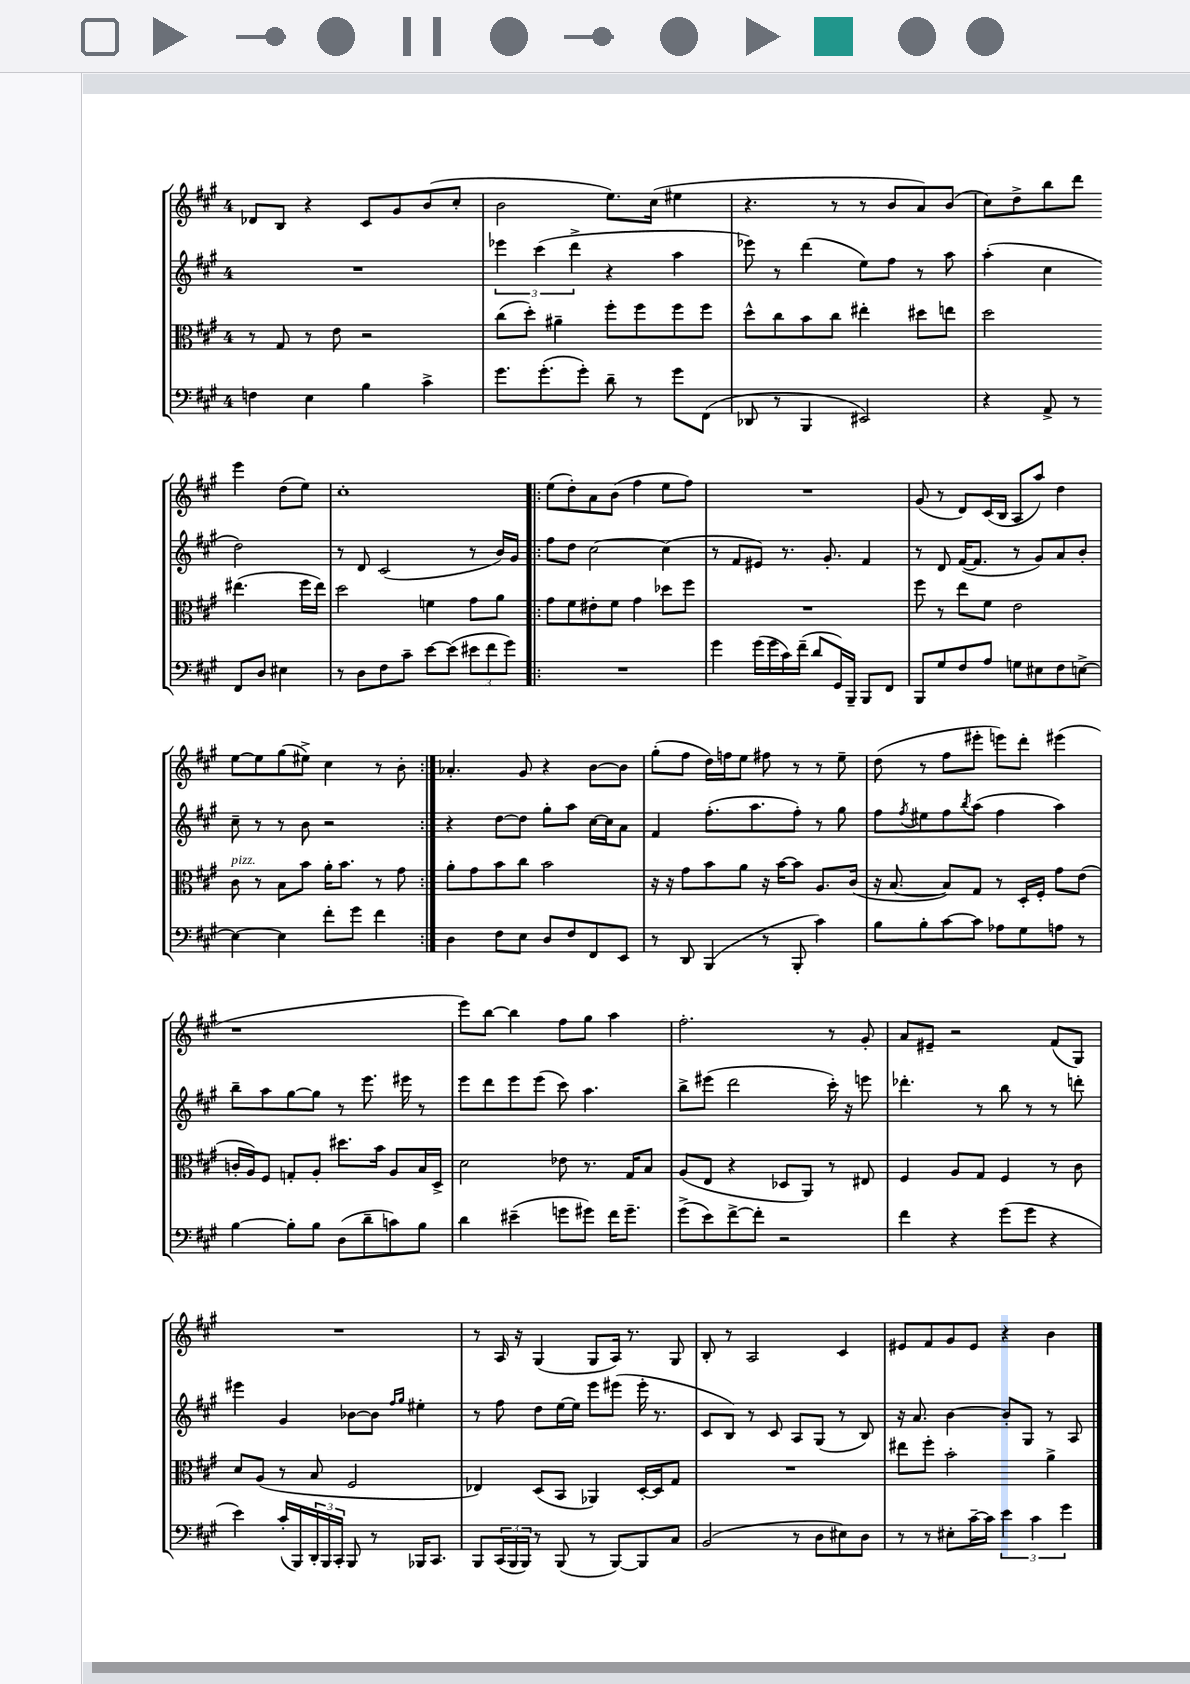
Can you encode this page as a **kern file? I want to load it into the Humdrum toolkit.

**kern	**kern	**kern	**kern
*staff4	*staff3	*staff2	*staff1
*clefF4	*clefC3	*clefG2	*clefG2
*k[f#c#g#]	*k[f#c#g#]	*k[f#c#g#]	*k[f#c#g#]
*M4/4	*M4/4	*M4/4	*M4/4
4F\	8r	1r	8d-/L
.	8G#/	.	8B/J
4E\	8r	.	4r
.	8e\	.	.
4B\	2r	.	8c#/L
.	.	.	8g#/
4c#^\	.	.	(8b/
.	.	.	8cc#'/J
=	=	=	=
8.g#\L	(8cc#\L	6eee-\	2b\
.	8dd'\J)	.	.
.	.	(6ccc#\	.
(8.g#'\	.	.	.
.	4a#~\	.	.
.	.	6ddd^\	.
8g#'\J)	.	.	.
8d~\	8ff#'\L	4r	8.ee\L)
8r	8ff#\	.	.
.	.	.	(16cc#\Jk
8g#\L	8ff#\	4aa\	4ee#\
(8FF#\J	8ff#\J	.	.
=	=	=	=
8DD-/	8dd^^\L	8eee-\)	4.r
8r	8cc#\	8r	.
4BBB/	8b\	(4ddd\	.
.	8cc#\J	.	8r
2EE#/)	4ee#'\	8ee\L)	8r
.	.	8ff#\J	8b/L
.	8dd#\L	8r	8a/)
.	8ee\J	8aa\	(8b/J
=	=	=	=
4r	2dd\	(4aa'\	8cc#\L)
.	.	.	8dd^\
8AA^/	.	4cc#\	8bb\
8r	.	.	8ddd\J
8FF#/L	(4.ee#\	2dd\)	4eee\
8D/J	.	.	.
4E#\	.	.	(8dd\L
.	16ff#\LL	.	8ee\J)
.	16ee#\JJ)	.	.
=	=	=	=
8r	2dd\	8r	1cc#'
8D\L	.	8d/	.
8F#\	.	(2c#/	.
8c#~\J	.	.	.
[8e\L	4f\	.	.
(8e\]J	.	.	.
12e#\L	8g#\L	8r	.
12f#\	.	.	.
.	8a\J	16b/LL)	.
12g#\J)	.	.	.
.	.	16g#/JJ	.
=!|:	=!|:	=!|:	=!|:
1r	8g#\L	8ff#\L	(8ee\L
.	8f#\	8dd\J	8dd'\)
.	8e#'\	[2cc#\	8a\
.	8f#\J	.	(8b\J
.	4g#\	.	4ff#\
.	8dd-\L	(4cc#\]	8ee\L
.	8ff#\J	.	8ff#\J)
=	=	=	=
4g#\	1r	8r	1r
.	.	8f#/L	.
(16g#\LL	.	8e#/J)	.
16g#\	.	.	.
16c#\)	.	8.r	.
(16f#~\JJ	.	.	.
8d/L	.	.	.
.	.	8.g#'/	.
16GG#/L)	.	.	.
16BBB~/JJ	.	.	.
8BBB/L	.	4f#/	.
8FF#/J	.	.	.
=	=	=	=
8BBB/L	8ff#\	8r	(8g#/
8G#/	8r	8d/	8r
8F#/	8ee\L	([16f#/LK	8d/L)
.	.	8.f#/]J	.
8A/J	8f#\J	.	(16c#/L
.	.	.	16B/JJ
8G\L	2e\	8r	8A/L
8E#\	.	8g#/L)	8aa/J)
8F#\	.	8a/	4dd\
[8E^\J	.	8b'/J	.
=	=	=	=
4E\_	8c#\	8cc#~\	[8ee\L
.	8r	8r	8ee\]
4E\]	8B\L	8r	(8gg#\
.	8b\J	8b\	8ee#^\J)
8f#'\L	16a'\LK	2r	4cc#\
.	8.b\J	.	.
8g#\J	.	.	.
4f#\	8r	.	8r
.	8g#\	.	8b'\
=:|!	=:|!	=:|!	=:|!
4D\	8a'\L	4r	4.a-'/
.	8g#\	.	.
8F#\L	8b\	[8dd\L	.
8E\J	8cc#\J	8dd\]J	8g#/
8D/L	2b\	8gg#'\L	4r
8F#/	.	8aa\J	.
8FF#/	.	[16cc#\LL	[8b\L
.	.	16cc#\]J	.
8EE/J	.	8a\J	8b\]J
=	=	=	=
8r	16r	4f#/	(8gg#'\L
.	16r	.	.
8DD/	8g#\L	.	8ff#\J
(4BBB/	8b\	(8.ff#'\L	16dd\LL)
.	.	.	16ff\J
.	8a\J	.	8ee\J
.	.	8.aa\	.
8r	16r	.	8ff#\
.	[16b\LK	.	.
8BBB'/	8b\]J	8ff#'\J)	8r
4c#\)	8.A/L	8r	8r
.	.	8gg#\	8ee~\
.	(16c#/Jk	.	.
=	=	=	=
8B\L	16r	8ff#\L	(8dd\
.	[8.B/	.	.
.	.	8qff#/	.
8B'\	.	8ee#\	8r
[8c#\	8B/]L)	8ff#\	8ff#\L
.	.	8qbb/	.
8c#\]J	8G#/J	(8aa\J	8eee#'\J
8A-\L	8r	4ff#\	8eee\L)
8G#\	16D'/LL	.	8ddd'\J
.	16F#'/JJ	.	.
8A\J	8g#\L	4aa\)	(4eee#\
8r	(8e\J	.	.
=	=	=	=
[4B\	16c'/LL	8bb~\L	1r
.	16A/J)	.	.
.	8F#/J	8aa\	.
8B'\]L	8G'/L	[8gg#\	.
8B\J	8A'/J	8gg#\]J	.
(8D\L	8.dd#\L	8r	.
8d~\	.	8.eee\	.
.	16b\Jk	.	.
8c\)	8A/L	.	.
.	.	16eee#\	.
8B\J	16B/L	8r	.
.	16D^/JJ	.	.
=	=	=	=
4d\	2d\	8eee\L	8eee\L)
.	.	8ddd\	[8bb\J
(4e#~\	.	8eee\	4bb\]
.	.	(8eee\J	.
8g\L	8e-\	8ccc#\)	8ff#\L
8g#\J)	8.r	4.aa\	8gg#\J
16f#\LK	.	.	4aa\
8.g#~\J	16G#/LK	.	.
.	8B/J	.	.
=	=	=	=
(8g#^\L	(8A/L	8bb^\L	2.ff#'\
8e\)	8E/J	(8eee#\J	.
[8f#^\	4r	2ddd\	.
8f#'\]J	.	.	.
2r	8D-/L	.	.
.	8AA/J)	.	.
.	8r	16ccc#'\)	8r
.	.	16r	.
.	8E#/	8eee\	8g#'/
=	=	=	=
4f#\	4F#/	4.ddd-'\	8a/L
.	.	.	8e#~/J
4r	8A/L	.	2r
.	8G#/J	8r	.
(8g#\L	4F#/	8bb\	.
8g#\J	.	8r	.
4r	8r	8r	(8f#/L
.	8c#\	8ddd'\	8G#/J)
=	=	=	=
4e\)	8d/L	4eee#\	1r
.	(8A/J	.	.
(16c#'/LL	8r	4g#/	.
16BBB/)	.	.	.
24DD'/	8B/	.	.
24BBB/	.	.	.
24CC#'/JJ	.	.	.
8BBB/	2F#/	[8b-\L	.
8r	.	8b-\]J	.
.	.	16qqff#/LL	.
.	.	16qqgg#/JJ	.
16BBB-/LK	.	4ee#'\	.
8.CC#/J	.	.	.
=	=	=	=
8BBB/L	4E-/)	8r	8r
(24CC#/L	.	8ff#\	16A/
24BBB/	.	.	.
.	.	.	16r
24BBB/JJ)	.	.	.
8r	(8D/L	8dd\L	(4G#/
(8BBB/	8BB/J	[16ee\L	.
.	.	16ee\]JJ	.
8r	4AA-/)	8eee\L	8G#/L
[8BBB/L)	.	(8eee#\J	16A/Jk)
.	.	.	8.r
8BBB/]	[16D'/LL	16eee#'\	.
.	16D/]J	8.r	.
8C#/J	8G#/J	.	8G#/
=	=	=	=
(2BB/	1r	8c#/L	8B'/
.	.	8B/J)	8r
.	.	8r	2A/
.	.	8c#/	.
8r	.	8A/L	.
8D\L	.	(8G#/J	.
8E#\)	.	8r	4c#/
8D\J	.	8B/)	.
=	=	=	=
8r	8ee#\L	16r	8e#/L
.	.	8.a/	.
8r	8ff#'\J	.	8f#/
8E#'\L	2b'\	[4b\	8g#/
[16c#~\L	.	.	8e#/J
16c#\]JJ	.	.	.
6e\	.	8b'/]L	4r
.	.	8G#/J	.
6c#\	.	.	.
.	4a^\	8r	4b\
6g#\	.	.	.
.	.	8A/	.
==	==	==	==
*-	*-	*-	*-
